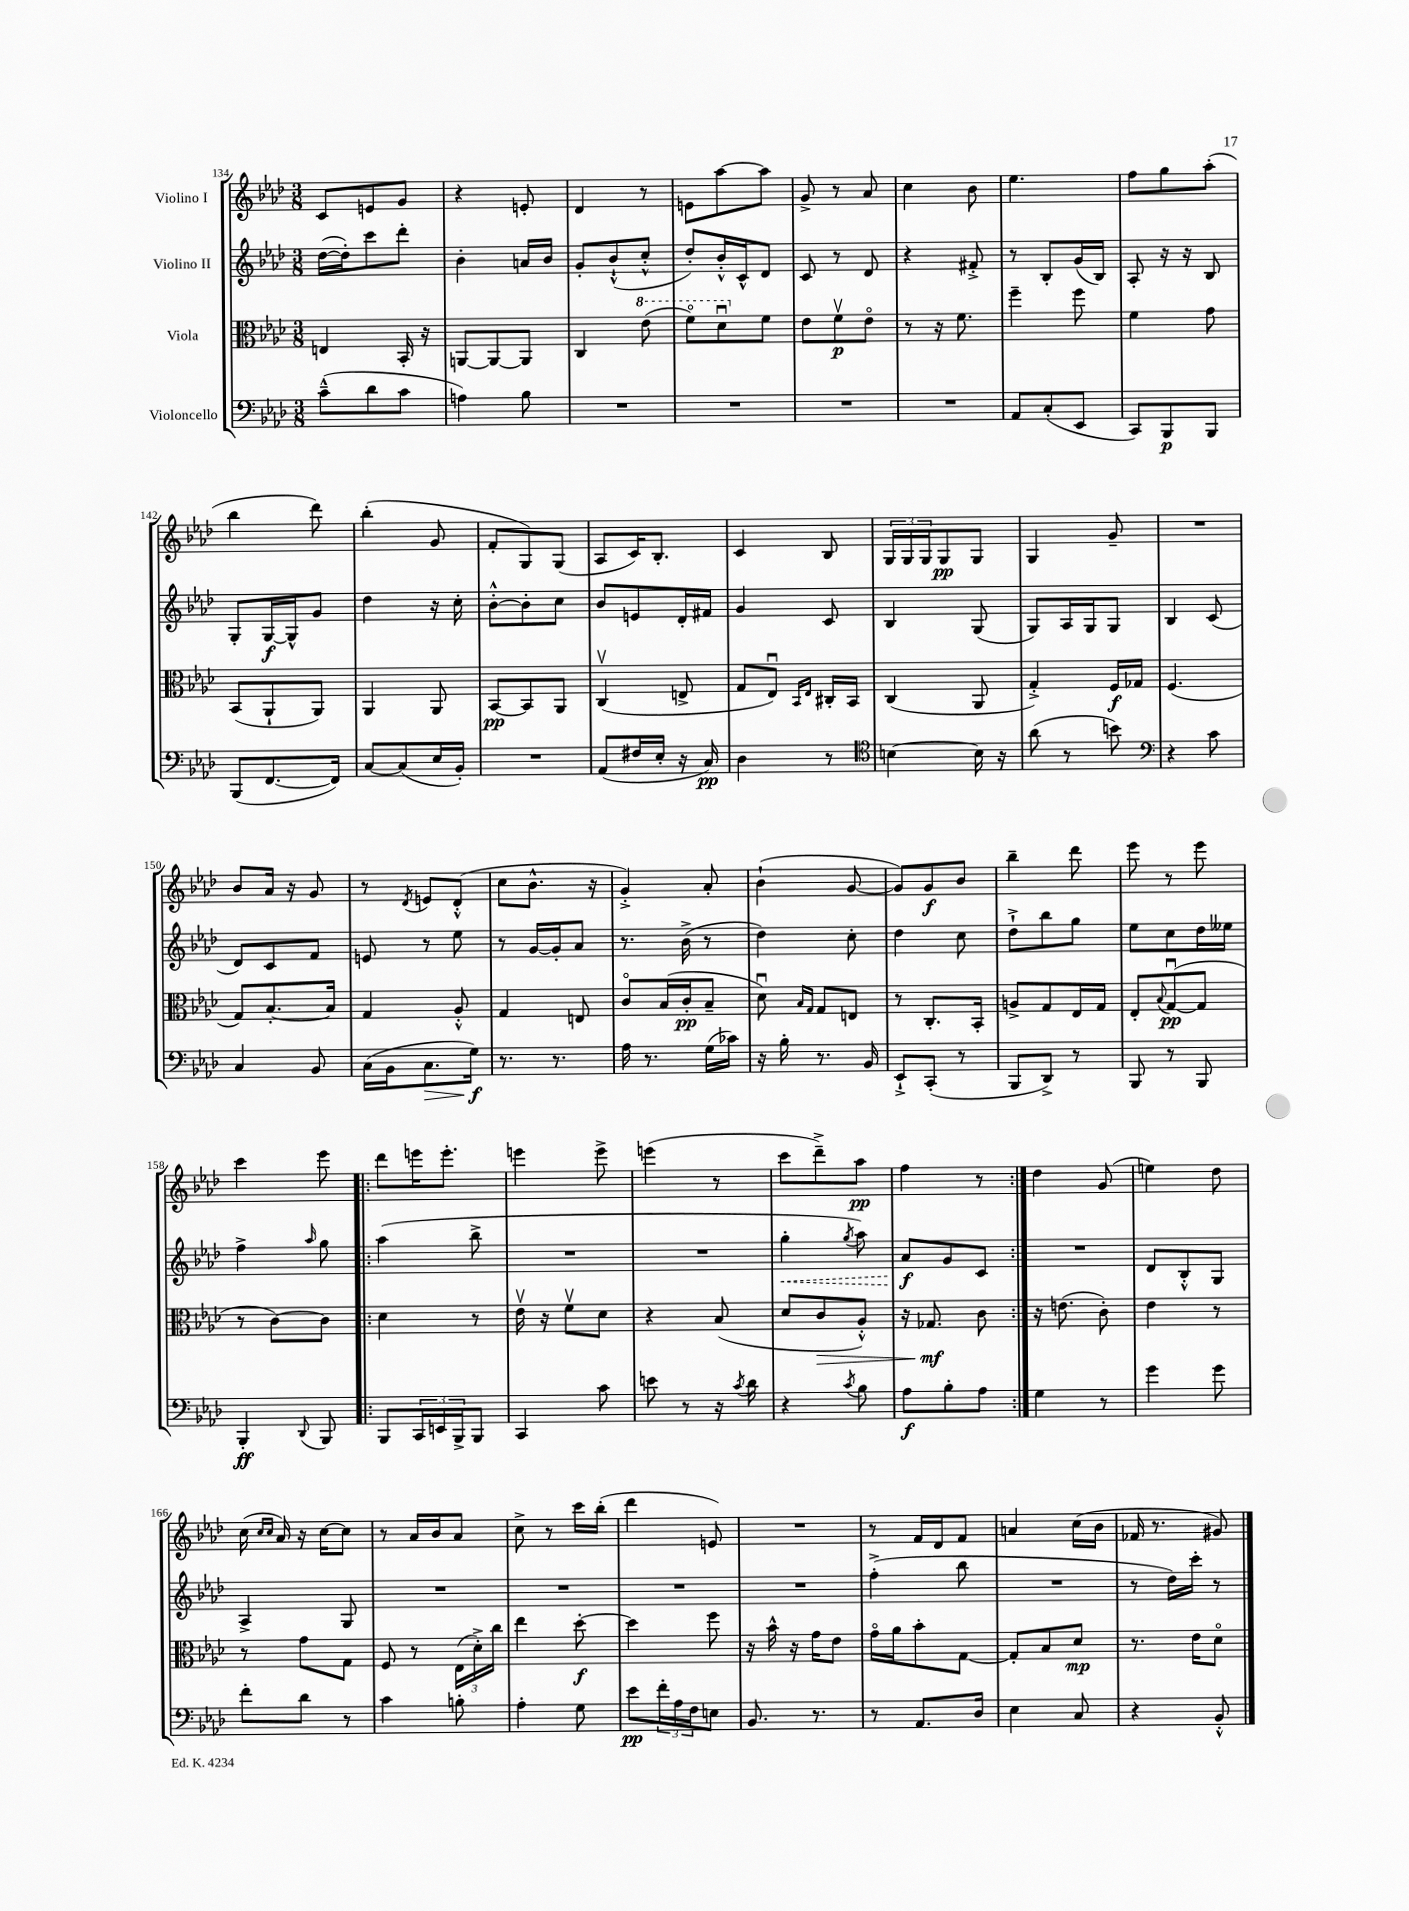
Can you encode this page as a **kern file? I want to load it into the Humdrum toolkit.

**kern	**kern	**kern	**kern
*staff4	*staff3	*staff2	*staff1
*clefF4	*clefC3	*clefG2	*clefG2
*k[b-e-a-d-]	*k[b-e-a-d-]	*k[b-e-a-d-]	*k[b-e-a-d-]
*M3/8	*M3/8	*M3/8	*M3/8
(8c~^^	4E	([16dd-	8c
.	.	16dd-'])	.
8d-	.	8ccc	8e
8c	16BB-'	8ddd-'	8g
.	16r	.	.
=	=	=	=
4A)	[8AA	4b-'	4r
.	8AA_	.	.
8B-	8AA]	16a	8e'
.	.	16b-	.
=	=	=	=
4.r	4C	8g'	4d-
.	.	(8b-`^^	.
.	(8ee-	8cc'^^	8r
=	=	=	=
4.r	8ffo)	8dd-')	8e
.	8dd-u	16b-'^^	[8aa-
.	.	16c^^	.
.	8f	8d-	8aa-]
=	=	=	=
4.r	8e-	8c	8g^
.	8fv	8r	8r
.	8e-o	8d-	8a-
=	=	=	=
4.r	8r	4r	4cc
.	16r	.	.
.	8.f	.	.
.	.	8f#'^	8b-
=	=	=	=
8AA-	4ff~	8r	4.ee-
(8C'	.	8B-'	.
8EE-	8ff	(16g	.
.	.	16B-)	.
=	=	=	=
8CC)	4f	8A-'	8ff
8BBB-	.	16r	8gg
.	.	16r	.
8BBB-	8g	8B-	(8aa-'
=	=	=	=
(8BBB-	(8BB-	8G'	4bb-
[8.FF	8AA-`	[16G	.
.	.	16G^^]	.
.	8AA-)	8g	8ddd-)
16FF])	.	.	.
=	=	=	=
[8C	4AA-	4dd-	(4bb-'
(8C]	.	.	.
16E-	8AA-	16r	8g
16BB-')	.	16cc'	.
=	=	=	=
4.r	[8BB-	[8b-'^^	8f'
.	8BB-]	8b-']	8G)
.	8AA-	8cc	(8G
=	=	=	=
(8AA-	(4Cv	8b-	8A-
16F#	.	8e	16c)
16E-'	.	.	8.B-'
16r	8E^	16d-'	.
16C)	.	16f#	.
=	=	=	=
4D-	8G	4g	4c
.	8E-u)	.	.
.	16qqBB-	.	.
.	16qqE-	.	.
8r	16C#'	8c	8B-
.	16BB-	.	.
=	=	=	=
*clefC4	*	*	*
[4B	(4C	4B-	24G
.	.	.	24G
.	.	.	24G
.	.	.	8G
16B]	8AA-	(8G	8G
16r	.	.	.
=	=	=	=
(8a-	4G'^)	8G)	4G
8r	.	16A-	.
.	.	16G	.
8b)	16F	8G	8g~
.	16G-	.	.
=	=	=	=
*clefF4	*	*	*
4r	(4.F	4B-	4.r
8c	.	(8c	.
=	=	=	=
4C	8G)	8d-)	8b-
.	[8.B-'	8c	16a-
.	.	.	16r
8BB-	.	8f	8g
.	16B-]	.	.
=	=	=	=
(16C	4G	8e	8r
16BB-	.	.	.
.	.	.	8qd-
8.C	.	8r	8e
.	8A-'^^	8ee-	(8d-'^^
16G)	.	.	.
=	=	=	=
8.r	4G	8r	8cc
.	.	[16g	8.b-^^
8.r	.	16g']	.
.	8E	8a-	.
.	.	.	16r
=	=	=	=
16A-	8co	8.r	4g'^)
8.r	.	.	.
.	(16B-	.	.
.	16c'	(16b-^	.
(16G	8B-~	8r	8a-'
16c-)	.	.	.
=	=	=	=
16r	8d-u)	4dd-)	(4b-`
16B-'	.	.	.
.	16qqB-	.	.
.	16qqG	.	.
8.r	8G	.	.
.	8E	8cc'	[8g
16BB-	.	.	.
=	=	=	=
8EE-`^	8r	4dd-	8g])
(8CC'	8.C'	.	8g
8r	.	8cc	8b-
.	16BB-'	.	.
=	=	=	=
8BBB-	8A^	8dd-`^	4bb-~
8DD-^)	8G	8bb-	.
8r	16E-	8gg	8ddd-
.	16G	.	.
=	=	=	=
8BBB-	8E-'	8ee-	8eee-
.	8qqB-	.	.
8r	([8Gu	8cc	8r
8BBB-	8G]	16dd-	8eee-
.	.	16ee--	.
=	=	=	=
4BBB-'	8r	4ff^	4ccc
.	[8c)	.	.
8qqDD-	.	16qqaa-	.
8BBB-	8c]	8gg	8eee-
=!|:	=!|:	=!|:	=!|:
8BBB-	4d-	(4aa-	8ddd-
24CC	.	.	16eee
24EE	.	.	.
.	.	.	8.eee'
24BBB-^	.	.	.
8BBB-	8r	8bb-^	.
=	=	=	=
4CC	16e-v	4.r	4eee
.	16r	.	.
.	8fv	.	.
8c	8d-	.	8eee^
=	=	=	=
8e	4r	4.r	(4eee
8r	.	.	.
16r	(8B-	.	8r
8qc	.	.	.
16d-	.	.	.
=	=	=	=
4r	8d-	4gg'	8ccc
.	8c	.	8ddd-~^)
8qc	.	8qgg	.
8B-	8A-'^^)	8aa-)	8aa-
=	=	=	=
8A-	16r	8a-	4ff
.	8.G-	.	.
8B-'	.	8g	.
8A-	8c	8c	8r
=:|!	=:|!	=:|!	=:|!
4G	16r	4.r	4dd-
.	(8.e	.	.
8r	8c')	.	(8g
=	=	=	=
4g	4e-	8d-	4ee)
.	.	8B-'^^	.
8g	8r	8G	8dd-
=	=	=	=
8f'	8r	4A-^	(16cc
.	.	.	16qqcc
.	.	.	16qqcc
.	.	.	16a-)
8d-	8g	.	16r
.	.	.	[16cc
8r	8G	8G	8cc]
=	=	=	=
4c	8F	4.r	8r
.	8r	.	16a-
.	.	.	16b-
8B'	(24E-	.	8a-
.	24d-'^)	.	.
.	24cc	.	.
=	=	=	=
4A-'	4ee-	4.r	8cc^
.	.	.	8r
8G	[8dd-'	.	16ccc
.	.	.	(16bb-'
=	=	=	=
8e-	4dd-]	4.r	4ddd-
24f'	.	.	.
24A-	.	.	.
24F	.	.	.
8E	8ff	.	8e)
=	=	=	=
8.BB-	16r	4.r	4.r
.	16b-^^	.	.
.	16r	.	.
8.r	16g	.	.
.	8e-	.	.
=	=	=	=
8r	16go	(4ff'^	8r
.	16a-	.	.
8.AA-	8b-'	.	16f
.	.	.	16d-
.	[8G	8bb-	8f
16D-	.	.	.
=	=	=	=
4E-	8G']	4.r	4a
.	8B-	.	.
8C	8d-	.	(16cc
.	.	.	16b-
=	=	=	=
4r	8.r	8r	16f-
.	.	.	8.r
.	.	16dd-)	.
.	16e-	16ccc'	.
8BB-'^^	8d-o	8r	8g#)
==	==	==	==
*-	*-	*-	*-
